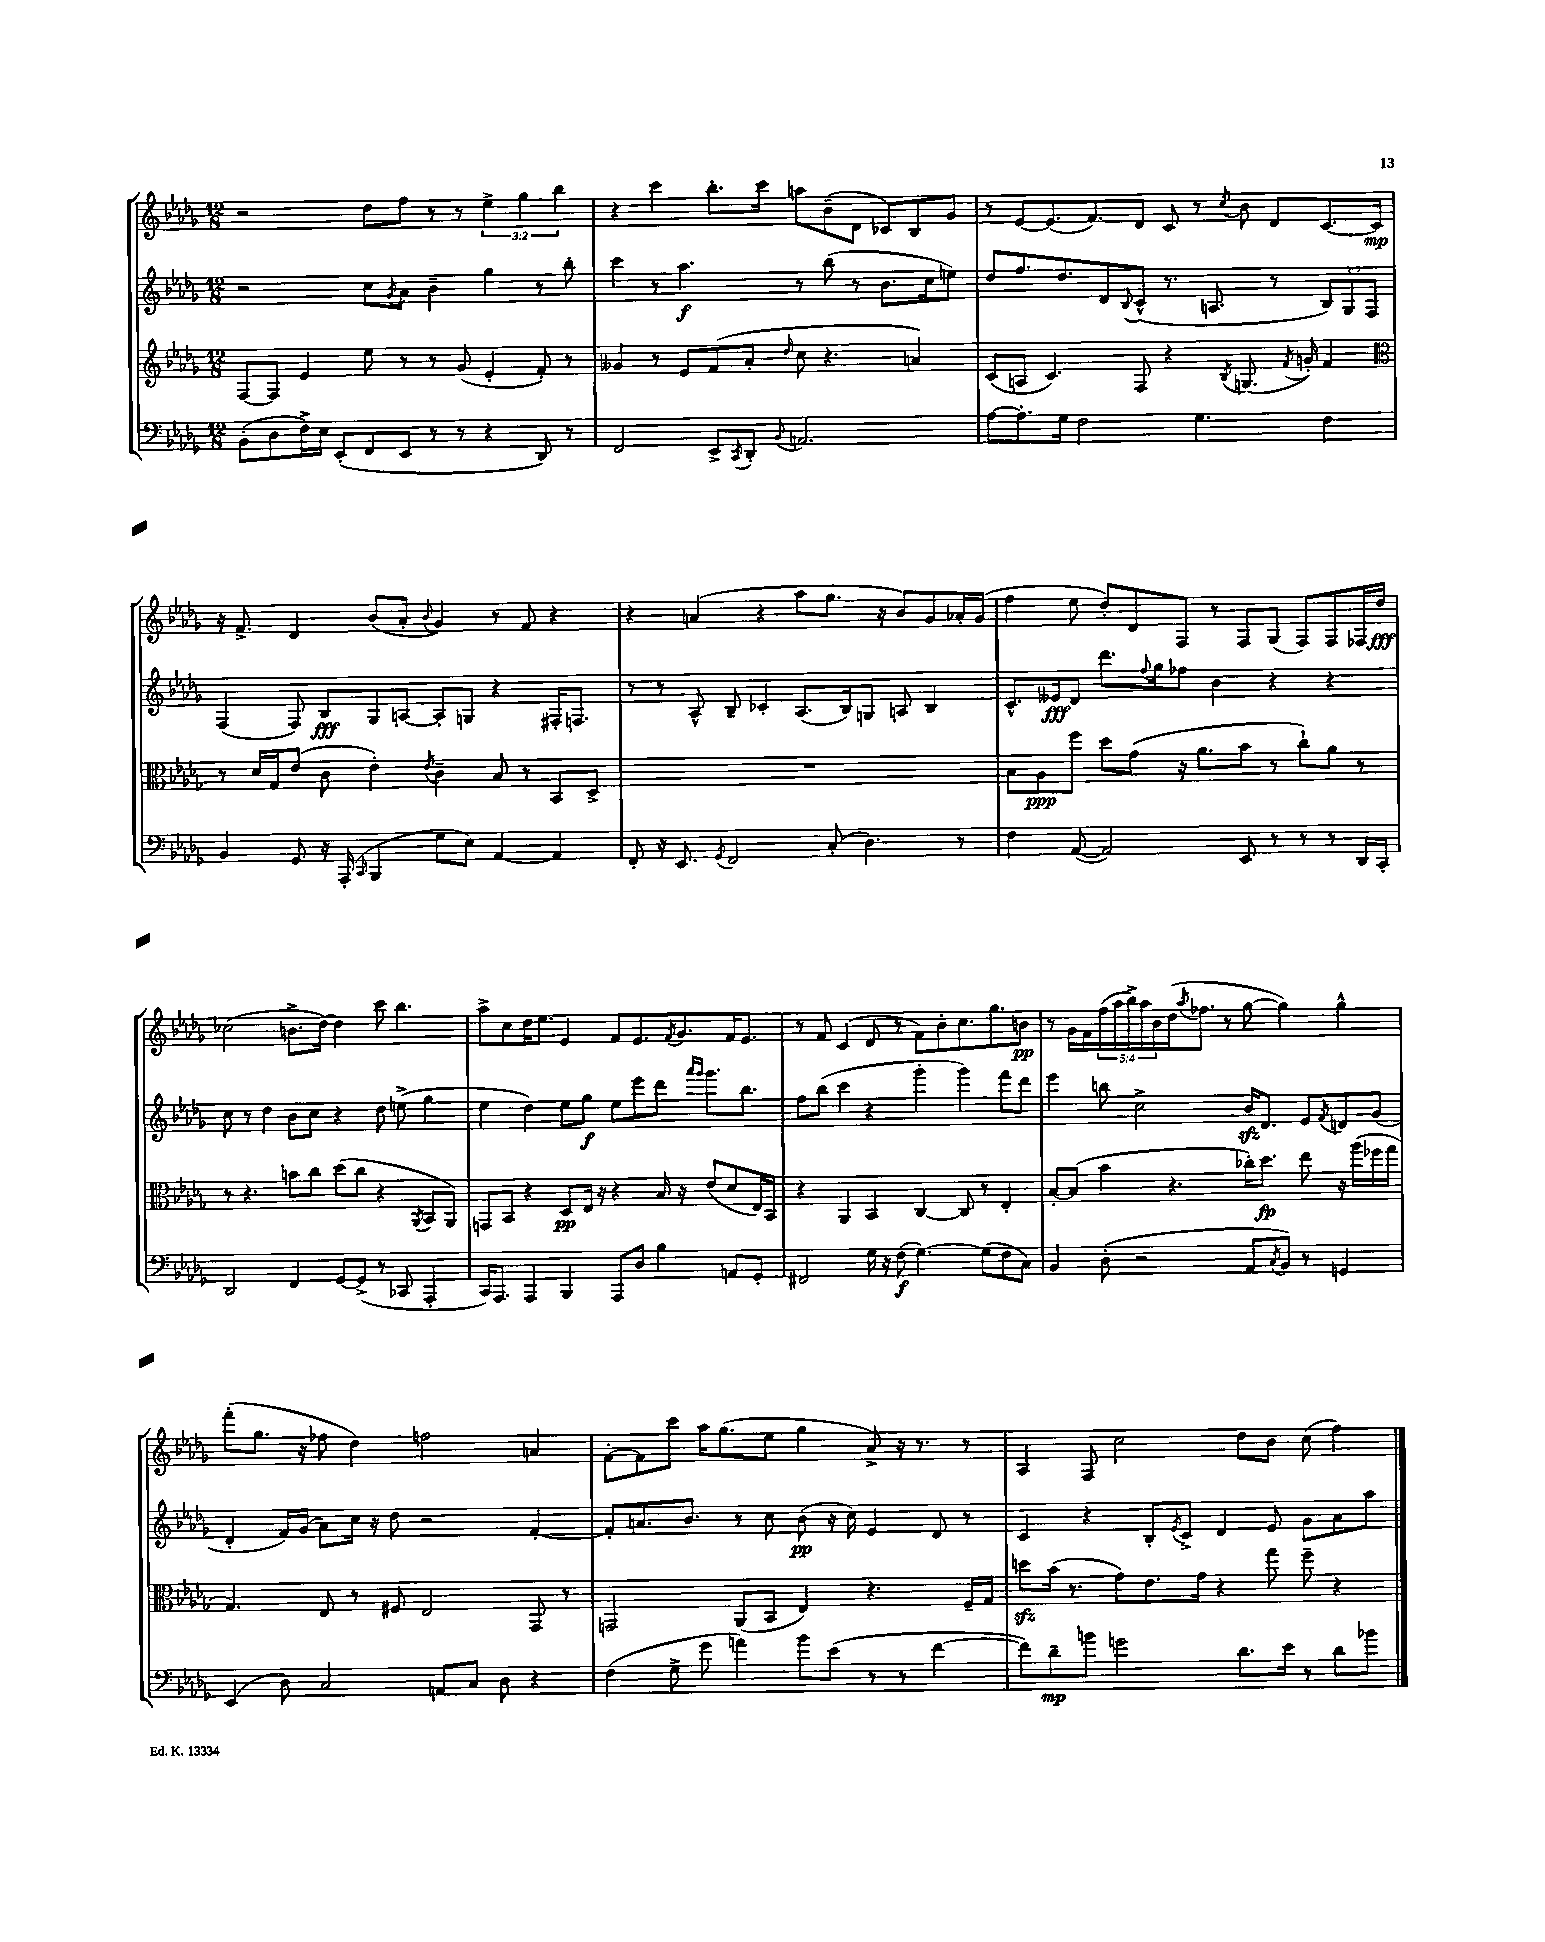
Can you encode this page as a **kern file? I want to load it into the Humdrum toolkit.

**kern	**kern	**kern	**kern
*staff4	*staff3	*staff2	*staff1
*clefF4	*clefG2	*clefG2	*clefG2
*k[b-e-a-d-g-]	*k[b-e-a-d-g-]	*k[b-e-a-d-g-]	*k[b-e-a-d-g-]
*M12/8	*M12/8	*M12/8	*M12/8
(8BB-'	[8F	2r	2r
8D-	8F]	.	.
16F^)	4e-	.	.
16E-	.	.	.
(8EE-'	.	.	.
8FF	8ee-	8cc	8dd-
.	.	8qg-	.
8EE-	8r	8a-	8ff
8r	8r	4b-~	8r
8r	(8g-	.	8r
4r	4e-'	4gg-	6ee-^
.	.	.	6gg-
8DD-)	8f')	8r	.
.	.	.	6bb-
8r	8r	8bb-'	.
=	=	=	=
2FF	4g--	4ccc	4r
.	8r	8r	4ccc
.	8e-	4.aa-	.
8EE-^	(8f	.	8.bb-'
8qCC	.	.	.
8DD-'	8a-'	.	.
.	.	.	16ccc
8qqBB-	16qqdd-	.	.
2.AA	8cc	8r	8aa
.	4.r	(8bb-	(8b-~
.	.	8r	8d-
.	.	8.b-	8c-)
.	4a)	.	8B-
.	.	16cc	.
.	.	8ee)	8g-
=	=	=	=
[8A-	(8c	8dd-	8r
8.A-']	8A	8.ff	[8e-
.	4.c)	.	(8.e-]
16G-	.	8.dd-	.
2F	.	.	.
.	.	.	8.f)
.	.	8d-	.
.	.	8qqB-	.
.	8F	(8c^^	8d-
.	4r	8.r	8c
4.G-	.	.	8r
.	.	8.A	.
.	8qB-	.	8qcc
.	(8.G	.	8b-
.	.	8r	8d-
.	8qf	.	.
.	16g')	.	.
4F	4f	12B-)	[8.c
.	.	12G-	.
.	.	12F	.
.	.	.	16c]
=	=	=	=
*	*clefC3	*	*
4BB-	8r	(4F	16r
.	.	.	8.f^
.	16d-	.	.
.	16G-	.	.
8GG-	(8e-	8F)	4d-
16r	8c	8B-	.
(16AAA-'	.	.	.
16qqCC	.	.	.
4BBB-	4e-')	8G-	(8b-
.	.	[8A	8a-'
.	8qe-	.	8qqb-
8G-	4c~	8A']	4g-)
8E-)	.	8G	.
[4AA-	8B-	4r	8r
.	8r	.	8f
4AA-]	8BB-	16F#'	4r
.	.	8.F	.
.	8D-^	.	.
=	=	=	=
8FF'	1.r	8r	4r
16r	.	8r	.
8.EE-	.	.	.
.	.	8A-^^	(4a
8qGG-	.	.	.
2FF	.	8B-~	.
.	.	4c-'	4r
.	.	(8.A-	8aa-
(8C'	.	.	8.gg-
.	.	16B-)	.
4.D-)	.	8G	.
.	.	.	16r
.	.	8A	8b-)
.	.	4B-	8g-
8r	.	.	16a-'
.	.	.	(16g-
=	=	=	=
4F	8B-	8.c^^	4ff
.	8A-	.	.
.	.	16e--	.
([8AA-	8ff	8d-	8ee-
2AA-])	8dd-	8.ddd-	8dd-')
.	(8g-	.	8d-
.	.	8qqff	.
.	.	16gg-	.
.	16r	8ff-	8F
.	8.a-	.	.
.	.	4b-	8r
8EE-	8b-	.	8F
8r	8r	4r	(8G-
8r	8cc`)	.	8F)
8r	8a-	4r	8F
16DD-	8r	.	16F-
16CC'	.	.	16dd-
=	=	=	=
2DD-	8r	8cc	(2cc-
.	4.r	8r	.
.	.	4dd-	.
4FF	8b	8b-	8.b^
.	8cc	8cc	.
.	.	.	[16dd-)
[8GG-	(8dd-	4r	4dd-]
(8GG-^]	8cc	.	.
8r	4r	8dd-	8ccc
8CC-	.	(8ee^	4.bb-
.	8qAA-	.	.
4AAA-'	8BB-	4gg-	.
.	8AA-)	.	.
=	=	=	=
16CC)	8GG	4ee-	8aa-^
8.AAA-	.	.	.
.	8BB-	.	8cc
4AAA-	4r	4dd-)	16dd-
.	.	.	8.ee-
4BBB-	8D-	8ee-	4e-
.	16E-	8gg-	.
.	16r	.	.
8AAA-	4r	8ee-	8f
8D-	.	8eee-	8.e-
4B-	16B-	8ddd-	.
.	.	.	8qf
.	16r	.	8.g-
.	.	16qqaaa-	.
.	.	16qqggg-	.
.	(8e-	8.ggg-	.
8AA	8d-	.	16f
.	.	8.bb-	8.e-
8GG-'	16E-)	.	.
.	16BB-	.	.
=	=	=	=
2FF#	4r	8ff	8r
.	.	(8bb-	8f
.	4AA-	4ccc	(4c
16G-	4BB-	4r	8d-
16r	.	.	.
(8F	.	.	8r
[4.G-)	[4C	4ggg-'	8f)
.	.	.	8b-'
.	8C]	4ggg-)	8.cc
(8G-]	8r	.	.
.	.	.	8.gg-
8F	4E-'	8fff	.
8C)	.	8ddd-	8b
=	=	=	=
4BB-	[8B-'	4eee-	8r
.	(8B-]	.	16g-
.	.	.	16f
(8D-'	4b-	8bb	(20ff
.	.	.	20aa-
.	.	.	20bb-^)
2r	.	2cc^	.
.	.	.	20aa-
.	.	.	20b-
.	4.r	.	(16dd-
.	.	.	8qaa-
.	.	.	8.ff-
.	.	.	8r
8AA-	16cc-')	16b-	[8gg-
.	8.dd-	8.d-	.
8qC	.	.	.
8BB-)	.	.	4gg-])
8r	8ee-	8e-	.
.	.	8qf	.
4GG	16r	8d	4gg-^^
.	(16aa-	.	.
.	16ff-	(8g-	.
.	16gg-	.	.
=	=	=	=
(4EE-	4.G-)	4d-'	(8fff'
.	.	.	8.gg-
8D-)	.	16f)	.
.	.	(16g-	16r
2C	8E-	8a-)	8ff-
.	8r	16cc	4dd-)
.	.	16r	.
.	8F#	8dd-	.
.	2E-	2r	2ff
8AA	.	.	.
8C	.	.	.
8D-	.	.	.
4r	8GG-	[4f'	4a
.	8r	.	.
=	=	=	=
(4F	2GG	8f']	[8f'
.	.	8.a	8f]
8G-^	.	.	8ccc
.	.	8.b-	.
8g-	.	.	16aa-
.	.	.	(8.gg-
4a)	(8AA-	8r	.
.	8BB-	8cc	8ee-
8b-	4E-)	(8b-	4gg-
(8e-	.	16r	.
.	.	16cc)	.
8r	4.r	4e-	8a-^)
8r	.	.	16r
.	.	.	8.r
[4f	.	8d-	.
.	16F~	8r	8r
.	16G-	.	.
=	=	=	=
8f])	8dd	4c	4A-
8d-~	(16b-	.	.
.	8.r	.	.
8b	.	4r	8F
2g	8g-)	.	2cc
.	8.e-	8B-'	.
.	.	8qe-	.
.	.	8c^	.
.	16g-	.	.
.	4r	4d-	.
8.d-	.	.	8dd-
.	8gg-	8e-	8b-
16e-	.	.	.
8r	8ff~	8g-	(8cc
8d-	4r	8a-	4ff)
8b-	.	8aa-	.
==	==	==	==
*-	*-	*-	*-
